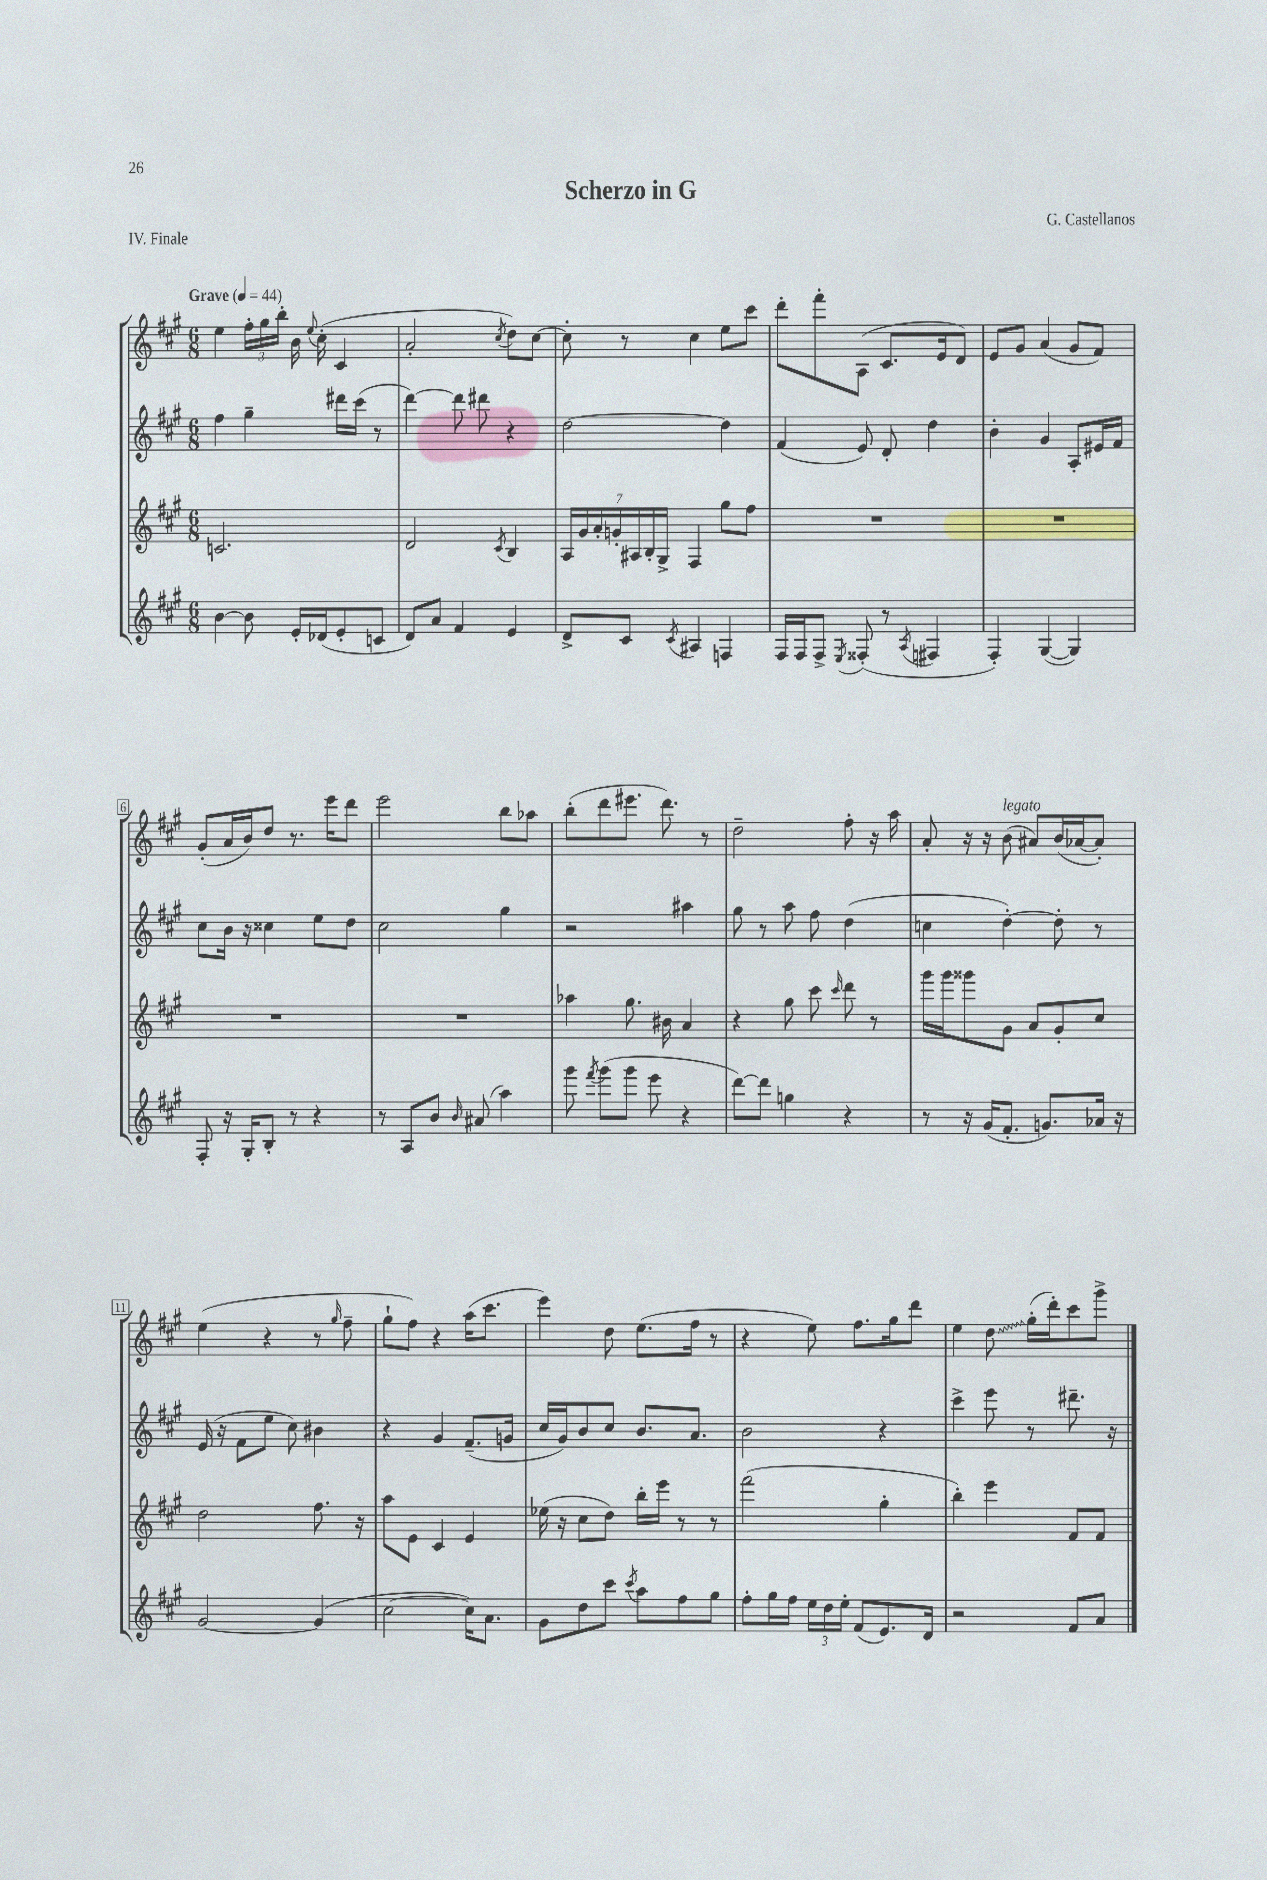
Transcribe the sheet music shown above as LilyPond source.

\header { title = "Scherzo in G" composer = "G. Castellanos" piece = "IV. Finale" }
<<
\new StaffGroup <<
\new Staff = "s0" {
    \clef treble \key a \major \numericTimeSignature \time 6/8 \tempo "Grave" 4 = 44
    \autoBeamOff e''4 \tuplet 3/2 { fis''16[-. gis''16 b''16]-. } b'16 \appoggiatura { e''8 } cis''16-.( cis'4 |
    a'2-. \acciaccatura { cis''8 } d''8[) cis''8]~ |
    cis''8-. r8 cis''4 e''8[ cis'''8] |
    d'''8[-. fis'''8-. a8]( cis'8.[ e'16 d'8]) |
    e'8[ gis'8] a'4( gis'8[ fis'8]) |
    gis'8[-.( a'16 b'16) d''8] r8. e'''16[ d'''8] |
    e'''2 b''8[ aes''8] |
    b''8[-.( d'''8 eis'''8.] d'''8.) r8 |
    d''2-- fis''8-. r16 a''16 |
    a'8-. r16 r16 b'8^\markup { \italic "legato" }( ais'8[) b'16( aes'16~ aes'8]-.) |
    e''4( r4 r8 \grace { gis''16 } fis''8-- |
    gis''8[-! fis''8]) r4 a''16[( cis'''8.] |
    e'''4) d''8 e''8.[( fis''16] r8 |
    r4 e''8) fis''8.[ gis''16 d'''8] |
    e''4 \once \override Glissando.style = #'zigzag d''8\glissando gis''16[-.( d'''16-.) cis'''8 gis'''8]-> \bar "|." |
}
\new Staff = "s1" {
    \clef treble \key a \major \numericTimeSignature \time 6/8
    \autoBeamOff fis''4 gis''4-- dis'''16[ cis'''16]( r8 |
    d'''4~) d'''8 dis'''8 r4 |
    d''2~ d''4 |
    fis'4( e'8) d'8-. d''4 |
    b'4-. gis'4 a8[-. eis'16 fis'16] |
    cis''8[ b'16] r16 cisis''4 e''8[ d''8] |
    cis''2 gis''4 |
    r2 ais''4 |
    gis''8 r8 a''8 fis''8 d''4( |
    c''4 d''4~-.) d''8-. r8 |
    e'16( r16 fis'8[ e''8] cis''8) bis'4 |
    r4 gis'4 fis'8.[--( g'16] |
    cis''16[ gis'16) b'8 cis''8] b'8.[ a'8.] |
    b'2 r4 |
    cis'''4-> e'''8 r8 dis'''8.-- r16 \bar "|." |
}
\new Staff = "s2" {
    \clef treble \key a \major \numericTimeSignature \time 6/8
    \autoBeamOff c'2. |
    d'2 \acciaccatura { cis'8 } b4 |
    \tuplet 7/4 { a16[ gis'16 a'16-. g'16-. ais16 b16-. gis16]-> } fis4 gis''8[ fis''8] |
    R2. |
    R2. |
    R2. |
    R2. |
    aes''4 gis''8. bis'16 a'4 |
    r4 gis''8 cis'''8 \grace { cis'''16 } d'''8 r8 |
    gis'''16[ gis'''16 gisis'''8 gis'8] a'8[ gis'8-. cis''8] |
    d''2 fis''8. r16 |
    a''8[ e'8] cis'4 e'4 |
    ees''16( r16 cis''8[ d''8]) b''16[-. e'''16] r8 r8 |
    fis'''2( gis''4-. |
    b''4-.) e'''4 fis'8[ fis'8] \bar "|." |
}
\new Staff = "s3" {
    \clef treble \key a \major \numericTimeSignature \time 6/8
    \autoBeamOff b'4~ b'8 e'16[-. des'16( e'8-. c'8] |
    d'8[) a'8] fis'4 e'4 |
    d'8[-> cis'8] \acciaccatura { cis'8 } ais4 f4 |
    fis16[ fis16 fis8]-> \acciaccatura { e8 } fisis8-.( r8 \acciaccatura { a8 } fis4 |
    fis4-.) gis4~( gis4) |
    fis8-. r16 gis16[-. b8]-. r8 r4 |
    r8 a8[ b'8] \grace { b'16 } ais'8( a''4) |
    gis'''8 \acciaccatura { fis'''8 } gis'''8[( gis'''8] e'''8 r4 |
    d'''8[~) d'''8] g''4 r4 |
    r8 r16 gis'16[( fis'8.]-. g'8.[) aes'16] r16 |
    gis'2~ gis'4( |
    cis''2~ cis''16[) a'8.] |
    gis'8[ d''8 cis'''8] \acciaccatura { cis'''8 } a''8[ fis''8 gis''8] |
    fis''8[-. gis''16 fis''16] \tuplet 3/2 { e''16[ d''16 e''16]-. } fis'8[( e'8.) d'16] |
    r2 fis'8[ a'8] \bar "|." |
}
>>
>>
\layout { \context { \Score \override BarNumber.stencil = #(make-stencil-boxer 0.1 0.3 ly:text-interface::print) } }
